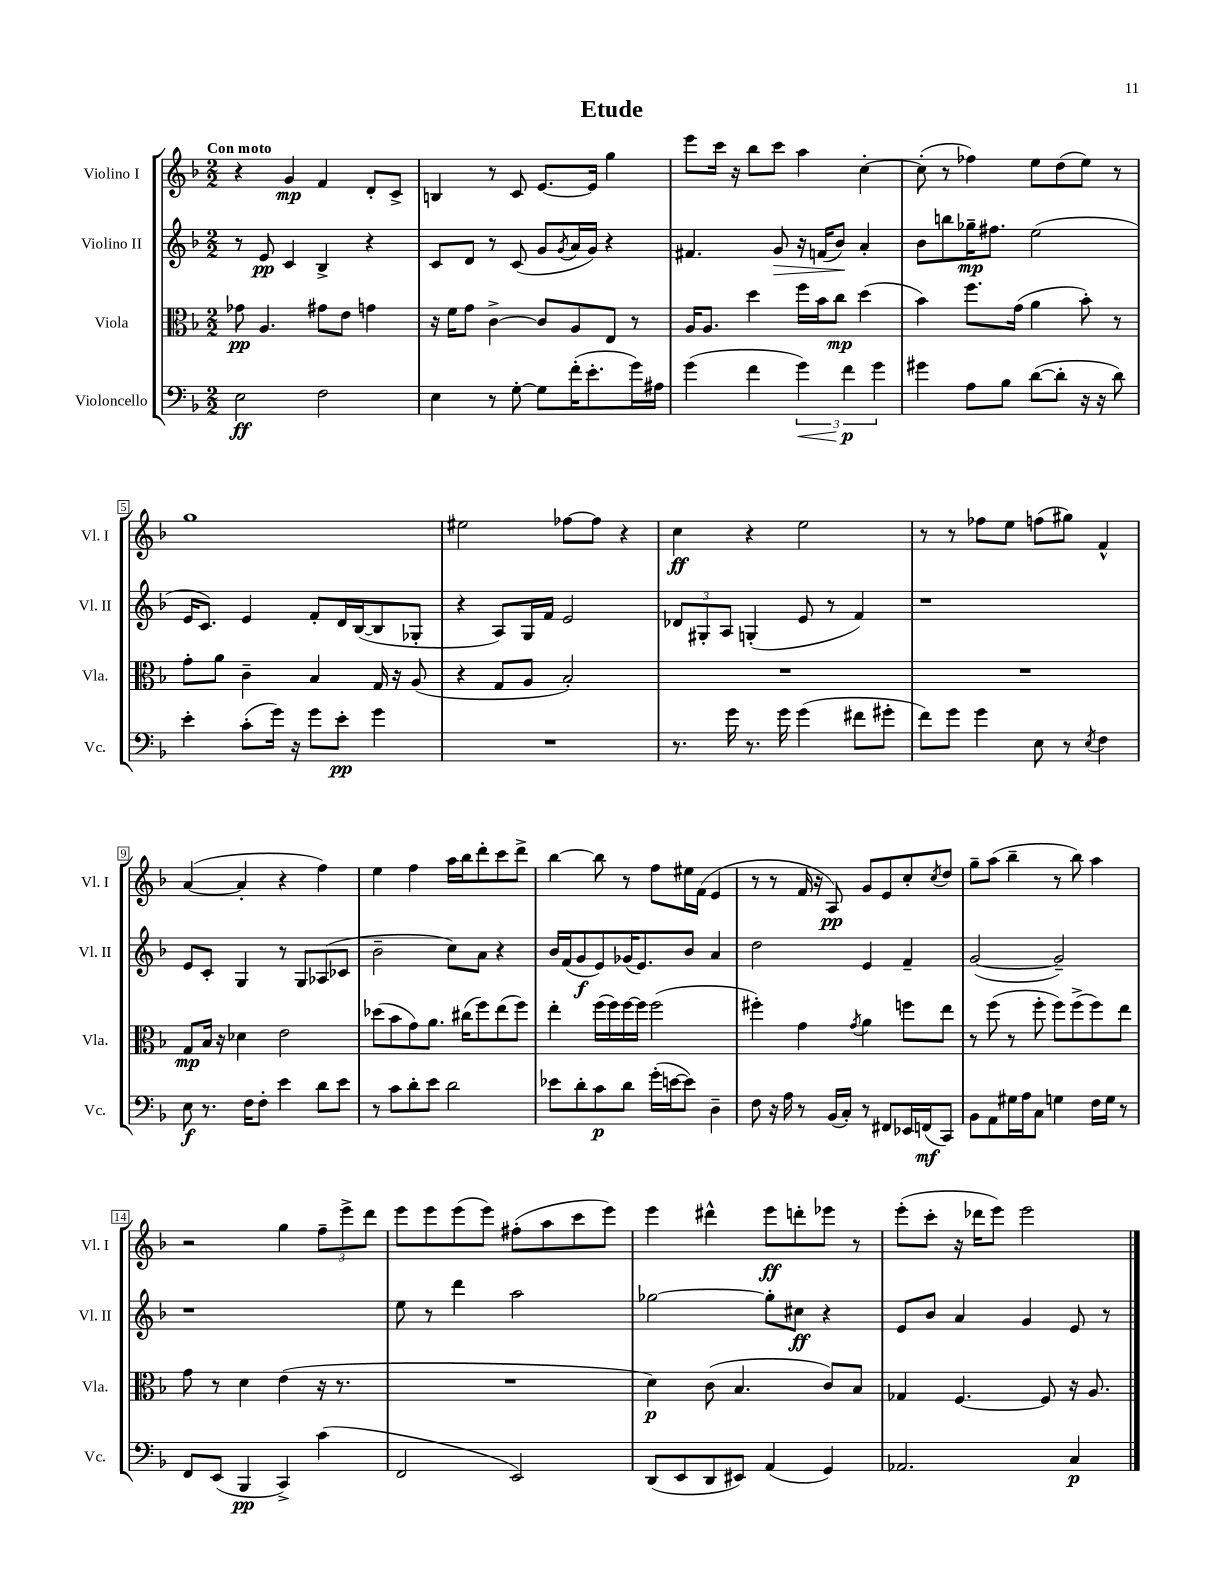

**kern	**kern	**kern	**kern
*staff4	*staff3	*staff2	*staff1
*clefF4	*clefC3	*clefG2	*clefG2
*k[b-]	*k[b-]	*k[b-]	*k[b-]
*M2/2	*M2/2	*M2/2	*M2/2
2E	8g-	8r	4r
.	4.A	8e	.
.	.	4c	4g
2F	8g#	4B-^	4f
.	8e	.	.
.	4g	4r	8d'
.	.	.	8c^
=	=	=	=
4E	16r	8c	4B
.	16f	.	.
.	8g	8d	.
8r	[4c^	8r	8r
[8G'	.	(8c	8c
8G]	8c]	8g	[8.e
.	.	8qg	.
(16f'	8A	16a	.
8.e'	.	16g)	16e]
.	8E	4r	4gg
16g)	8r	.	.
16A#	.	.	.
=	=	=	=
(4g	16A	4.f#	8eee
.	8.A	.	.
.	.	.	16ccc
.	.	.	16r
4f	4dd	.	8bb-
.	.	8g	8ccc
6g)	16ff	16r	4aa
.	16b-	(16f	.
.	8cc	8b-)	.
6f	.	.	.
.	(4dd	4a'	[4cc'
6g	.	.	.
=	=	=	=
4g#	4b-)	8b-	(8cc']
.	.	8bb	8r
8A	8.ff	16gg-~	4ff-)
.	.	8.ff#	.
8B-	.	.	.
.	(16g	.	.
([8d	4a	(2ee	8ee
8d']	.	.	(8dd
16r	8b-')	.	8ee)
16r	.	.	.
8d)	8r	.	8r
=	=	=	=
4e'	8g'	16e	1gg
.	.	8.c)	.
.	8a	.	.
(8c'	4c~	4e	.
16g)	.	.	.
16r	.	.	.
8g	4B-	8f'	.
8e'	.	16d	.
.	.	([16B-	.
4g	16G	8B-]	.
.	16r	.	.
.	(8A	8G-'	.
=	=	=	=
1r	4r	4r	2ee#
.	8G	8A)	.
.	8A	16G	.
.	.	16f	.
.	2B-')	2e	[8ff-
.	.	.	8ff-]
.	.	.	4r
=	=	=	=
8.r	1r	12d-	4cc
.	.	12G#'	.
.	.	12A	.
16g	.	.	.
8.r	.	(4G'	4r
16g	.	.	.
(4g	.	8e	2ee
.	.	8r	.
8f#	.	4f)	.
8g#'	.	.	.
=	=	=	=
8f)	1r	1r	8r
8g	.	.	8r
4g	.	.	8ff-
.	.	.	8ee
8E	.	.	(8ff
8r	.	.	8gg#)
8qE	.	.	.
4F	.	.	4f^^
=	=	=	=
8E	8G	8e	([4a
8.r	16B-	8c'	.
.	16r	.	.
.	4d-	4G	4a']
16F	.	.	.
8F'	.	.	.
4e	2e	8r	4r
.	.	8G	.
8d	.	(8A-	4ff)
8e	.	8c-	.
=	=	=	=
8r	(8dd-	2b-~	4ee
8c	8b-	.	.
8d'	8g)	.	4ff
8e	8.a	.	.
2d	.	8cc)	16aa
.	(16cc#	.	16bb-
.	8ff)	8a	8ddd'
.	(8ee	4r	8ccc
.	8ff)	.	8ddd^
=	=	=	=
8e-	4ee'	16b-	[4bb-
.	.	(16f	.
8d'	.	8g	.
8c	(16ff	8e)	8bb-]
.	16ff)	.	.
8d	[16ff	(16g-	8r
.	16ff]	8.e)	.
(16g'	(2ff	.	8ff
[16e	.	.	.
8e])	.	8b-	16ee#
.	.	.	(16f
4D~	.	4a	4e
=	=	=	=
8F	4ff#')	2dd	8r
16r	.	.	8r
16A	.	.	.
8r	4g	.	16f
.	.	.	16r
(16BB-	.	.	8A)
16C')	.	.	.
.	8qg	.	.
8r	4a	4e	8g
8FF#	.	.	8e
16EE-	8ff	4f~	8cc'
(16FF	.	.	.
.	.	.	8qcc
8CC)	8ee	.	8dd
=	=	=	=
8BB-	8r	([2g	8gg~
8AA	(8ff	.	(8aa
16G#	8r	.	4bb-~
16A	.	.	.
8C	8ff'	.	.
4G	8ff)	2g~])	8r
.	(8ff^	.	8bb-)
16F	8ff)	.	4aa
16G	.	.	.
8r	8ee	.	.
=	=	=	=
8FF	8g	1r	2r
(8EE	8r	.	.
4BBB-	4d	.	.
4CC^)	(4e	.	4gg
(4c	16r	.	12ff~
.	8.r	.	.
.	.	.	12eee^
.	.	.	12ddd
=	=	=	=
2FF	1r	8ee	8eee
.	.	8r	8eee
.	.	4ddd	(8eee
.	.	.	8eee)
2EE)	.	2aa	(8ff#'
.	.	.	8aa
.	.	.	8ccc
.	.	.	8eee)
=	=	=	=
(8DD	4d)	[2gg-	4eee
8EE	.	.	.
8DD	(8c	.	4ddd#^^
8EE#)	4.B-	.	.
(4AA	.	8gg-']	8eee
.	.	8cc#	8ddd'
4GG)	8c)	4r	8eee-
.	8B-	.	8r
=	=	=	=
2.AA-	4G-	8e	(8eee'
.	.	8b-	8ccc'
.	[4.F	4a	16r
.	.	.	16ddd-
.	.	.	8eee)
.	.	4g	2eee
.	8F]	.	.
4C	16r	8e	.
.	8.A	.	.
.	.	8r	.
==	==	==	==
*-	*-	*-	*-
